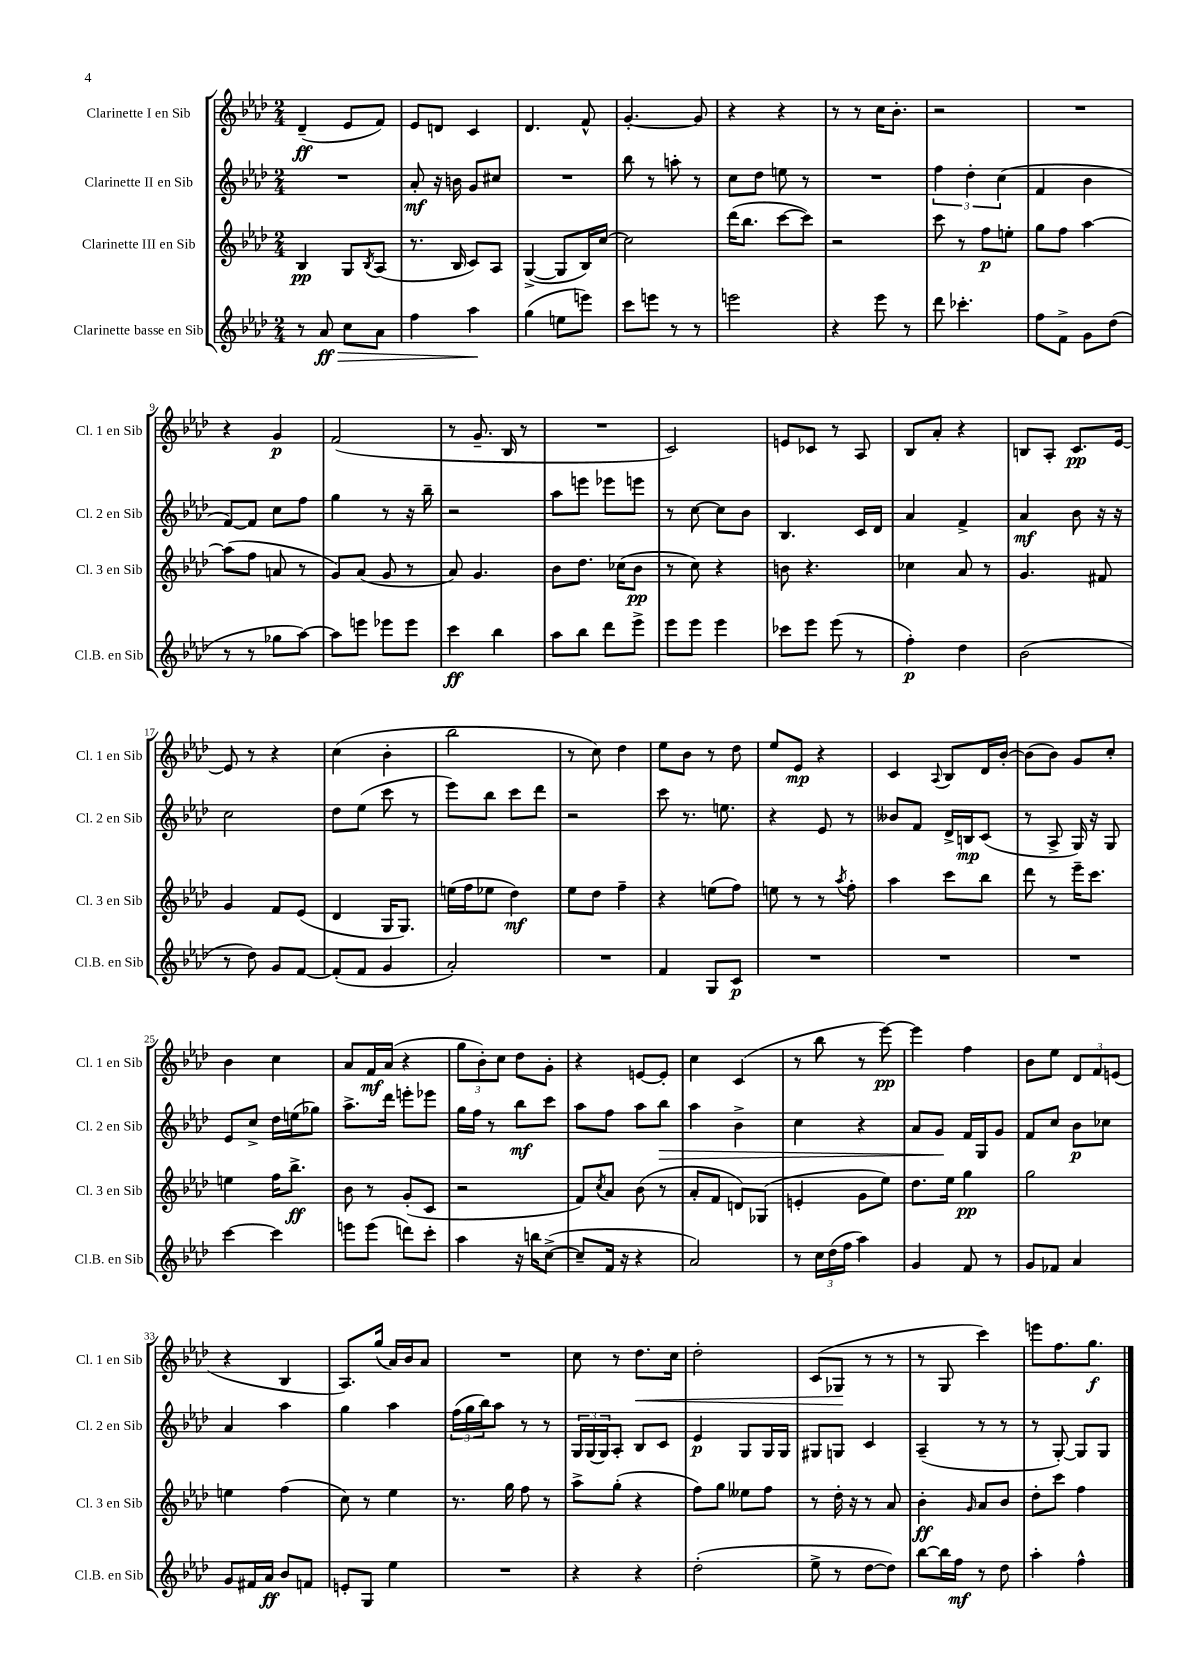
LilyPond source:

<<
\new StaffGroup <<
\new Staff = "s0" \with { instrumentName = "Clarinette I en Sib" shortInstrumentName = "Cl. 1 en Sib" } {
    \clef treble \key aes \major \numericTimeSignature \time 2/4
    des'4--\ff( ees'8 f'8) |
    ees'8 d'8 c'4 |
    des'4. f'8-^ |
    g'4.~-. g'8 |
    r4 r4 |
    r8 r8 c''16 bes'8.-. |
    r2 |
    R2 |
    r4 g'4\p |
    f'2( |
    r8 g'8.-- bes16 r8 |
    R2 |
    c'2) |
    e'8 ces'8 r8 aes8 |
    bes8 aes'8-. r4 |
    b8 aes8-. c'8.\pp ees'16~ |
    ees'8 r8 r4 |
    c''4( bes'4-. |
    bes''2 |
    r8 c''8) des''4 |
    ees''8 bes'8 r8 des''8 |
    ees''8 ees'8\mp r4 |
    c'4 \appoggiatura { aes8 } bes8 des'16 bes'16~-. |
    bes'8( bes'8) g'8 c''8-. |
    bes'4 c''4 |
    aes'8 f'16\mf aes'16( r4 |
    \tuplet 3/2 { g''8 bes'8-.) c''8 } des''8 g'8-. |
    r4 e'8~ e'8-. |
    c''4 c'4( |
    r8 bes''8 r8 ees'''8~\pp) |
    ees'''4 f''4 |
    bes'8 ees''8 \tuplet 3/2 { des'8 f'8 e'8( } |
    r4 bes4 |
    aes8.) g''16( aes'16) bes'16 aes'8 |
    R2 |
    c''8 r8 des''8.\< c''16 |
    des''2-. |
    c'8( ges8\! r8 r8 |
    r8 g8 c'''4) |
    e'''8 f''8. g''8.\f \bar "|." |
}
\new Staff = "s1" \with { instrumentName = "Clarinette II en Sib" shortInstrumentName = "Cl. 2 en Sib" } {
    \clef treble \key aes \major \numericTimeSignature \time 2/4
    R2 |
    aes'8-.\mf r16 b'16 g'8 cis''8 |
    R2 |
    bes''8 r8 a''8-. r8 |
    c''8 des''8 e''8 r8 |
    R2 |
    \tuplet 3/2 { f''4 des''4-. c''4( } |
    f'4 bes'4 |
    f'8~) f'8 c''8 f''8 |
    g''4 r8 r16 bes''16-- |
    r2 |
    aes''8 e'''8 ees'''8 e'''8 |
    r8 c''8~ c''8 bes'8 |
    bes4. c'16 des'16 |
    aes'4 f'4-> |
    aes'4\mf bes'8 r16 r16 |
    c''2 |
    des''8 ees''8( c'''8 r8 |
    ees'''8) bes''8 c'''8 des'''8 |
    r2 |
    c'''8 r8. e''8. |
    r4 ees'8 r8 |
    beses'8 f'8 des'16-> b16\mp c'8( |
    r8 aes8-> g16) r16 g8 |
    ees'8 c''8-> des''16 e''16( ges''8) |
    aes''8.-> des'''16 e'''8-. ees'''8 |
    g''16 f''16 r8 bes''8\mf c'''8 |
    aes''8 f''8 aes''8 bes''8\> |
    aes''4 bes'4-> |
    c''4 r4 |
    aes'8 g'8\! f'16 g16 g'8 |
    f'8 c''8 bes'8\p ces''8 |
    aes'4 aes''4 |
    g''4 aes''4 |
    \tuplet 3/2 { f''16( g''16 bes''16) } aes''8 r8 r8 |
    \tuplet 3/2 { g16 g16( g16) } aes8-. bes8 c'8 |
    ees'4\p g8 g16 g16 |
    gis8 g8 c'4 |
    aes4--( r8 r8 |
    r8 g8~-.) g8 g8 \bar "|." |
}
\new Staff = "s2" \with { instrumentName = "Clarinette III en Sib" shortInstrumentName = "Cl. 3 en Sib" } {
    \clef treble \key aes \major \numericTimeSignature \time 2/4
    bes4\pp g8 \acciaccatura { bes8 } aes8( |
    r8. bes16 c'8) aes8 |
    g4~->( g8 bes16) c''16~ |
    c''2 |
    des'''16( bes''8. c'''8~ c'''8) |
    r2 |
    c'''8 r8 f''8\p e''8-. |
    g''8 f''8 aes''4~ |
    aes''8( f''8 a'8 r8 |
    g'8) aes'8( g'8 r8 |
    aes'8) g'4. |
    bes'8 des''8. ces''16( bes'8\pp |
    r8 c''8) r4 |
    b'8 r4. |
    ces''4 aes'8 r8 |
    g'4. fis'8 |
    g'4 f'8 ees'8( |
    des'4 g16 g8.) |
    e''16( f''16 ees''8 des''4\mf) |
    ees''8 des''8 f''4-- |
    r4 e''8( f''8) |
    e''8 r8 r8 \acciaccatura { aes''8 } f''8-. |
    aes''4 c'''8 bes''8 |
    des'''8 r8 ees'''16-- c'''8. |
    e''4 f''16 bes''8.->\ff |
    bes'8 r8 g'8-.( c'8 |
    r2 |
    f'8) \acciaccatura { c''8 } aes'8 bes'8( r8 |
    aes'8-. f'8 d'8) ges8( |
    e'4-. g'8 ees''8) |
    des''8. ees''16 g''4\pp |
    g''2 |
    e''4 f''4( |
    c''8) r8 ees''4 |
    r8. g''16 f''8 r8 |
    aes''8-> g''8-.( r4 |
    f''8) g''8 eeses''8 f''8 |
    r8 des''16-. r16 r8 aes'8 |
    bes'4-.\ff \grace { g'16 } aes'8 bes'8 |
    des''8-. c'''8 f''4 \bar "|." |
}
\new Staff = "s3" \with { instrumentName = "Clarinette basse en Sib" shortInstrumentName = "Cl.B. en Sib" } {
    \clef treble \key aes \major \numericTimeSignature \time 2/4
    r8 aes'8\ff\> c''8 aes'8 |
    f''4 aes''4\! |
    g''4( e''8 e'''8) |
    c'''8 e'''8 r8 r8 |
    e'''2 |
    r4 ees'''8 r8 |
    des'''8 ces'''4.-. |
    f''8 f'8-> g'8 des''8( |
    r8 r8 ges''8 aes''8~) |
    aes''8 e'''8 ees'''8 ees'''8 |
    c'''4\ff bes''4 |
    aes''8 bes''8 des'''8 ees'''8-> |
    ees'''8 ees'''8 ees'''4 |
    ces'''8 ees'''8 ees'''8( r8 |
    f''4-.\p) des''4 |
    bes'2( |
    r8 des''8) g'8 f'8~ |
    f'8-.( f'8 g'4 |
    aes'2-.) |
    R2 |
    f'4 g8 c'8\p |
    R2 |
    R2 |
    R2 |
    c'''4~ c'''4 |
    e'''8 e'''8( d'''8) c'''8-. |
    aes''4 r16 b''16 c''8~->( |
    c''8-- f'16 r16 r4 |
    aes'2) |
    r8 \tuplet 3/2 { c''16 des''16( f''16 } aes''4) |
    g'4 f'8 r8 |
    g'8 fes'8 aes'4 |
    g'8 fis'16 aes'16\ff bes'8 f'8 |
    e'8-. g8 ees''4 |
    R2 |
    r4 r4 |
    des''2-.( |
    ees''8-> r8 des''8~ des''8) |
    bes''8~ bes''16 f''16\mf r8 des''8 |
    aes''4-. f''4-^ \bar "|." |
}
>>
>>
